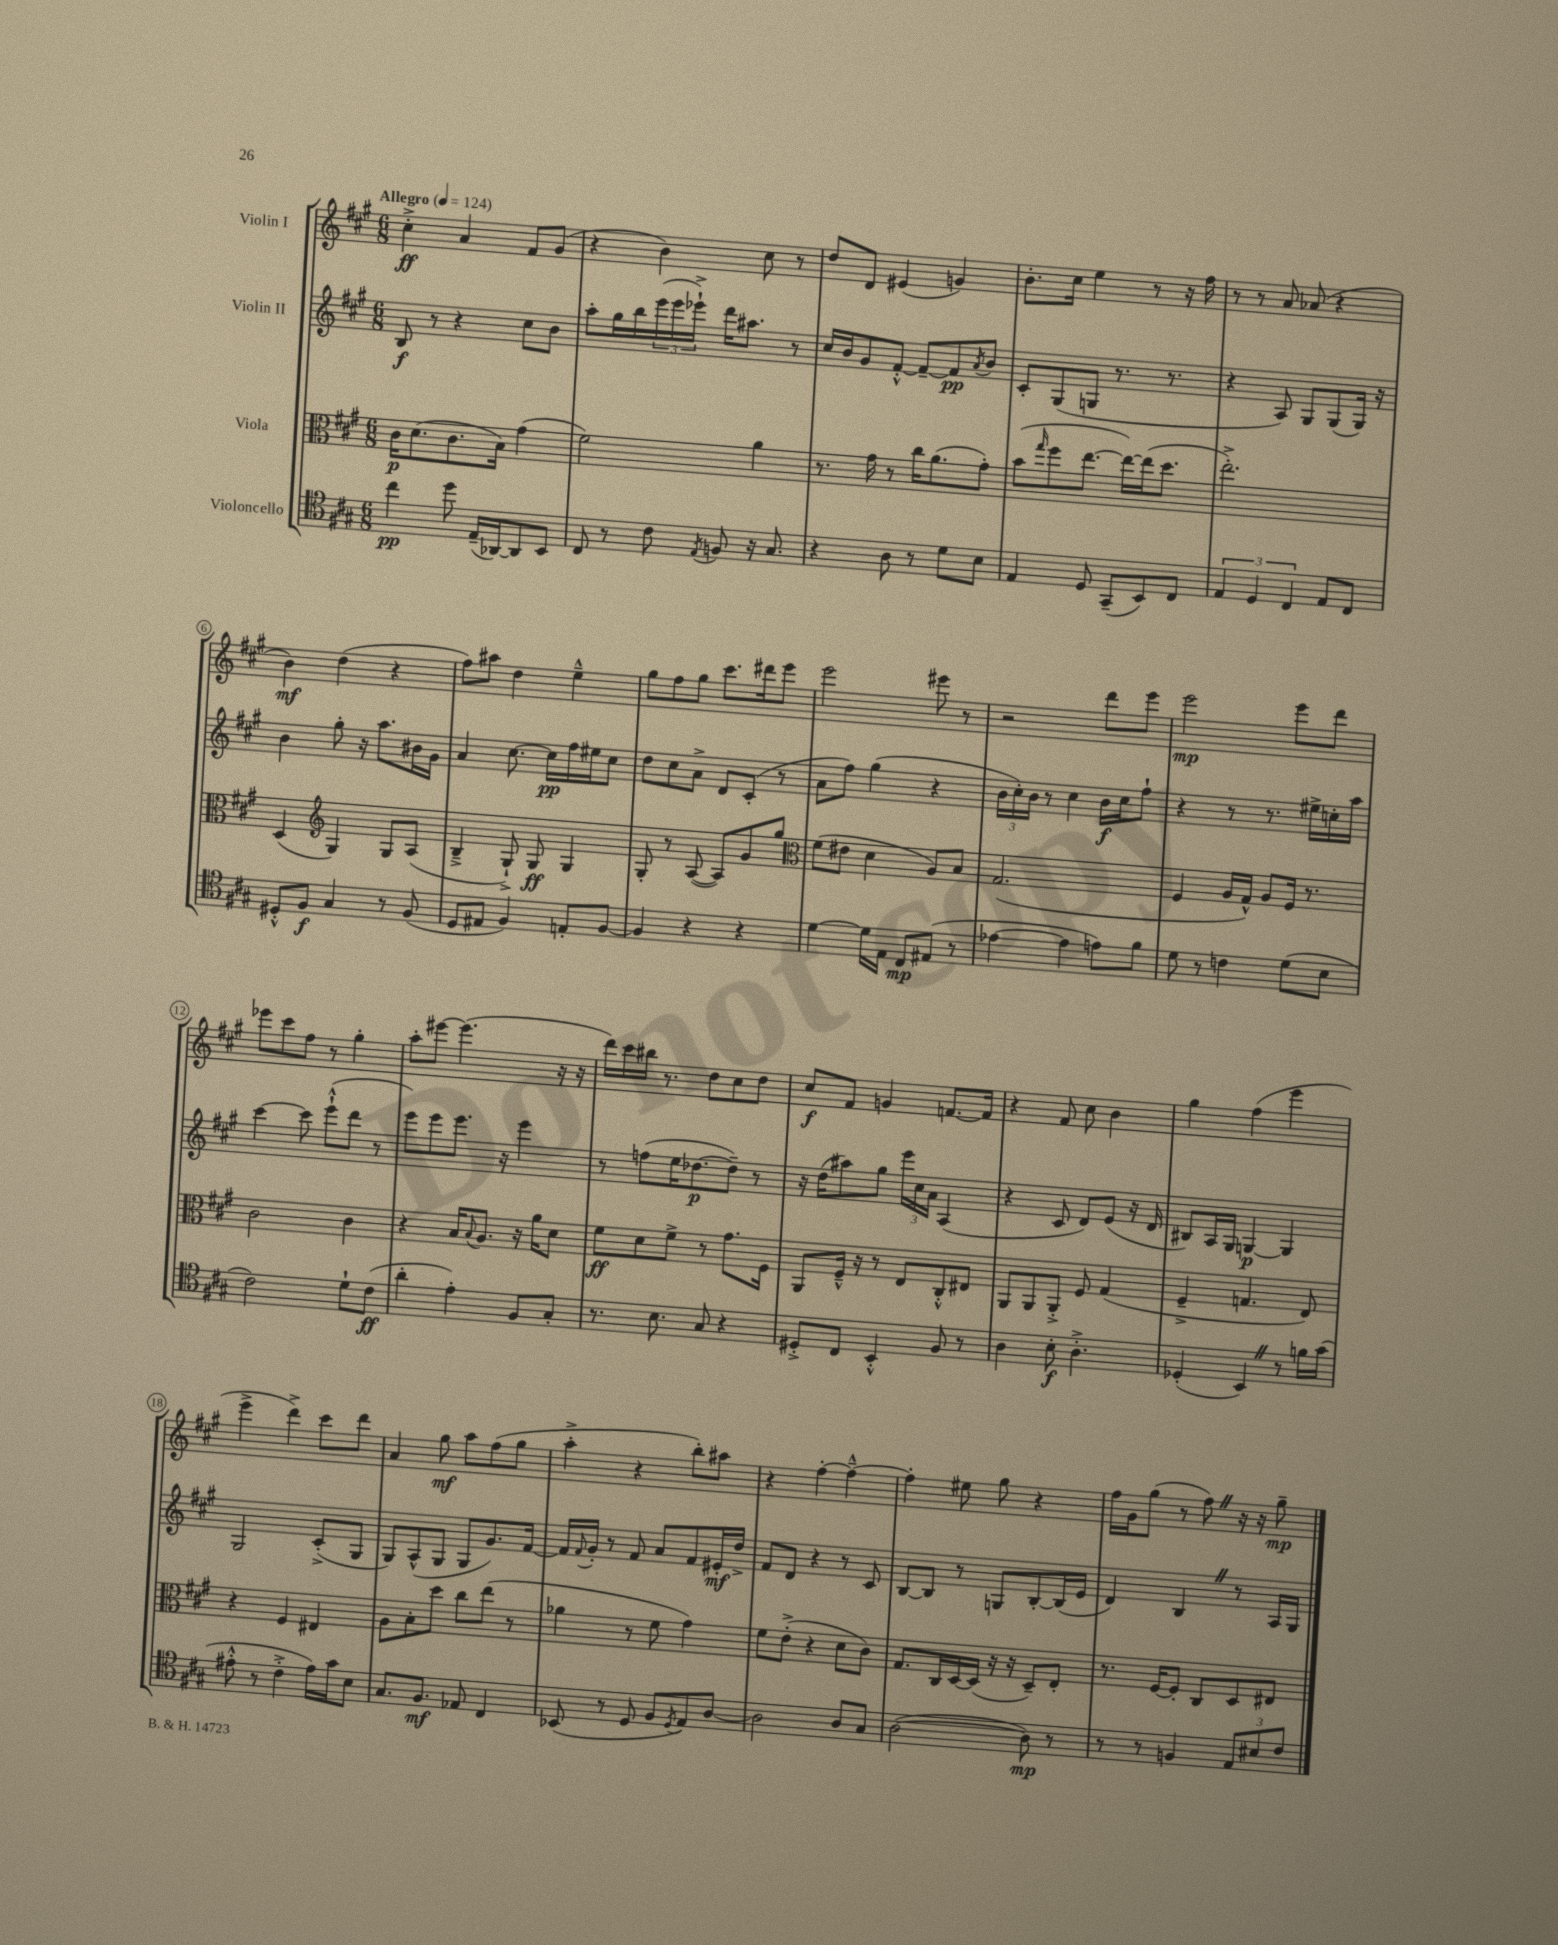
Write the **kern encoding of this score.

**kern	**kern	**kern	**kern
*staff4	*staff3	*staff2	*staff1
*clefC4	*clefC3	*clefG2	*clefG2
*k[f#c#g#]	*k[f#c#g#]	*k[f#c#g#]	*k[f#c#g#]
*M6/8	*M6/8	*M6/8	*M6/8
*MM124	*MM124	*MM124	*MM124
4cc#	16c#	8B	4cc#'^
.	(8.d	.	.
.	.	8r	.
8dd	8.c#	4r	4a
(16E~	.	.	.
[16AA-)	16B)	.	.
8AA-]	(4g#	8cc#	8f#
8BB	.	8b	(8g#
=	=	=	=
8C#	2f#)	8aa'	4r
8r	.	16gg#	.
.	.	16bb	.
8c#	.	(24eee	4b)
.	.	24eee	.
.	.	24eee-`^)	.
8qE	.	.	.
8F	.	16ddd	.
.	.	8.aa#	.
16r	4a	.	8cc#
8.G#	.	.	.
.	.	8r	8r
=	=	=	=
4r	8.r	16cc#	8dd
.	.	16b	.
.	.	8g#	8d
.	16g#	.	.
8A	8r	[8f#'^^	(4e#
8r	16cc#	8f#~_	.
.	(8.a	.	.
8d	.	8f#]	4g)
.	.	8qa	.
8B	8g#')	8b	.
=	=	=	=
4E	(8b	8c#'	8.b'
.	16qqgg#	.	.
.	8ff#	(8G#	.
.	.	.	16cc#
8D	[8.ee	8G	4ee
(8GG#~	.	8.r	.
.	16ee_)	.	.
8BB)	(16ee]	.	8r
.	8.dd	8.r	.
8C#	.	.	16r
.	.	.	16ff#
=	=	=	=
6E	2.ee'^)	4r	8r
.	.	.	8r
6D	.	.	.
.	.	8A)	8a
6C#	.	.	.
.	.	8G#	(8a-
8E	.	(8G#	4r
8C#	.	16G#)	.
.	.	16r	.
=	=	=	=
8D#'^^	(4D	4b	4b)
8F#	.	.	.
*	*clefG2	*	*
4G#	4G#)	8gg#'	(4dd
.	.	16r	.
.	.	8.aa	.
8r	8G#	.	4r
(8F#	(8A	16b#	.
.	.	16g#	.
=	=	=	=
8D	4B~^	4a	8ff#)
8E#	.	.	8aa#
4F#)	8G#`^)	[8.cc#	4dd
.	8G#	.	.
.	.	16cc#]	.
8E'	4G#	16ff#	4ee~^^
.	.	16ee#	.
[8F#	.	8cc#	.
=	=	=	=
4F#]	8G#'	8dd	8gg#
.	8r	8cc#	8ff#
4r	([8A	8a^	8gg#
.	8A])	8d	8.ccc#
4r	8g#	(8c#'	.
.	.	.	16ddd#
.	8gg#	8r	8eee
=	=	=	=
*	*clefC3	*	*
[4d	(8f#	8a	2eee
.	8e#	8ff#)	.
16d]	4d	(4gg#	.
16E	.	.	.
8C#	.	.	.
(8E#	8A)	4r	8eee#
8r	8B	.	8r
=	=	=	=
[4e-	(2.G#	24b	2r
.	.	24cc#')	.
.	.	24b	.
.	.	8r	.
4e-]	.	4cc#	.
8e)	.	16b	8ddd
.	.	16cc#	.
8f#	.	8ff#`	8eee
=	=	=	=
8d	4F#	4r	2eee
8r	.	.	.
4c	16A	8r	.
.	16G#^^)	.	.
.	8A	8.r	.
(8d	16F#	.	8eee
.	8.r	16ee#^	.
8B	.	16cc'	8ddd
.	.	16aa	.
=	=	=	=
2c#)	2c#	[4ccc#	8eee-
.	.	.	8ccc#
.	.	8ccc#]	8ff#
.	.	(8eee`^^	8r
8d`	4c#	8ddd	4gg#'
(8c#	.	8r	.
=	=	=	=
4a'	4r	8eee)	8aa'
.	.	8eee	[8eee#
4e')	16B	8.eee	(4.eee#]
.	8qqB	.	.
.	8.A	.	.
.	.	16r	.
8F#	16r	4eee	.
.	16a	.	.
8G#'	8d	.	16r
.	.	.	16r
=	=	=	=
8.r	8f#	8r	16ddd)
.	.	.	16ccc#
.	8d	(8ff	16bb#
8.B	.	.	8.r
.	8f#^	16ee	.
.	.	[8.dd-	.
8G#	8r	.	8dd
4r	8.g#	8dd-~])	8cc#
.	.	8r	8dd
.	16F#	.	.
=	=	=	=
8D#'^	8AA	16r	8cc#
.	.	(16dd	.
8C#	16F#~^^	8aa#)	8f#
.	16r	.	.
4BB'^^	8r	8gg#	4g
.	8E	24eee	.
.	.	24cc#	.
.	.	24a	.
8F#	8C#'^^	(4A	[8.f
8r	8E#	.	.
.	.	.	16f]
=	=	=	=
4A	8AA	4r	4r
.	8AA	.	.
8B'	8AA'^	8c#	8f#
4.A'^	8F#	8d)	8cc#
.	(4G#	(8e	4b
.	.	16r	.
.	.	16d	.
=	=	=	=
(4D-'	4F#~^	8B#)	4gg#
.	.	16A	.
.	.	16G#	.
4BB)	4.G	[4G	(4ff#
8r	.	4G]	4eee
16f	8E)	.	.
(16g#	.	.	.
=	=	=	=
8e#'^^	4r	2G#	4eee^
8r	.	.	.
4c#'^	4F#	.	4ddd^)
16e#)	4E#	(8c#'^	8ccc#
16g#	.	.	.
8B	.	8G#	8ddd
=	=	=	=
8.G#	8A	8G#)	4a
.	8B'	(8A^^	.
8.F#	.	.	.
.	8dd	8G#	8gg#
8E-	8cc#	8G#	8aa
4C#	(8ee	8.g#)	(8ff#
.	8r	.	8gg#
.	.	[16f#	.
=	=	=	=
(8BB-	4a-	16f#]	4aa'^
.	.	8qqf#	.
.	.	16g#'	.
8r	.	8r	.
8D	8r	8f#	4r
8F#	8f#	8a	.
8qD	.	.	.
8E)	4g#)	8f#	8bb')
[8A	.	16e#'	8aa#
.	.	16dd^	.
=	=	=	=
2A]	8f#	8f#	4r
.	(8e'^	8d	.
.	4r	4r	[4ff#'
8A	8d	8r	4ff#~^^_
8G#	8c#)	8c#	.
=	=	=	=
([2A	8.G#	[8B	4ff#']
.	.	8B]	.
.	16C#	.	.
.	[16D	8r	8ee#
.	(16D]	.	.
.	16r	8G	8gg#
.	16r	.	.
8A])	8D~)	[8B'	4r
8r	8E'	(16B]	.
.	.	16e	.
=	=	=	=
8r	8.r	4d)	16ff#
.	.	.	16g#
8r	.	.	(8gg#
.	[16F#	.	.
4F	8F#']	4B	8r
.	8C#	.	8ff#)
12E	8D	8r	16r
.	.	.	16r
12B#	.	.	.
.	8E#	16A	8gg#~
12c#	.	.	.
.	.	16G#	.
==	==	==	==
*-	*-	*-	*-
